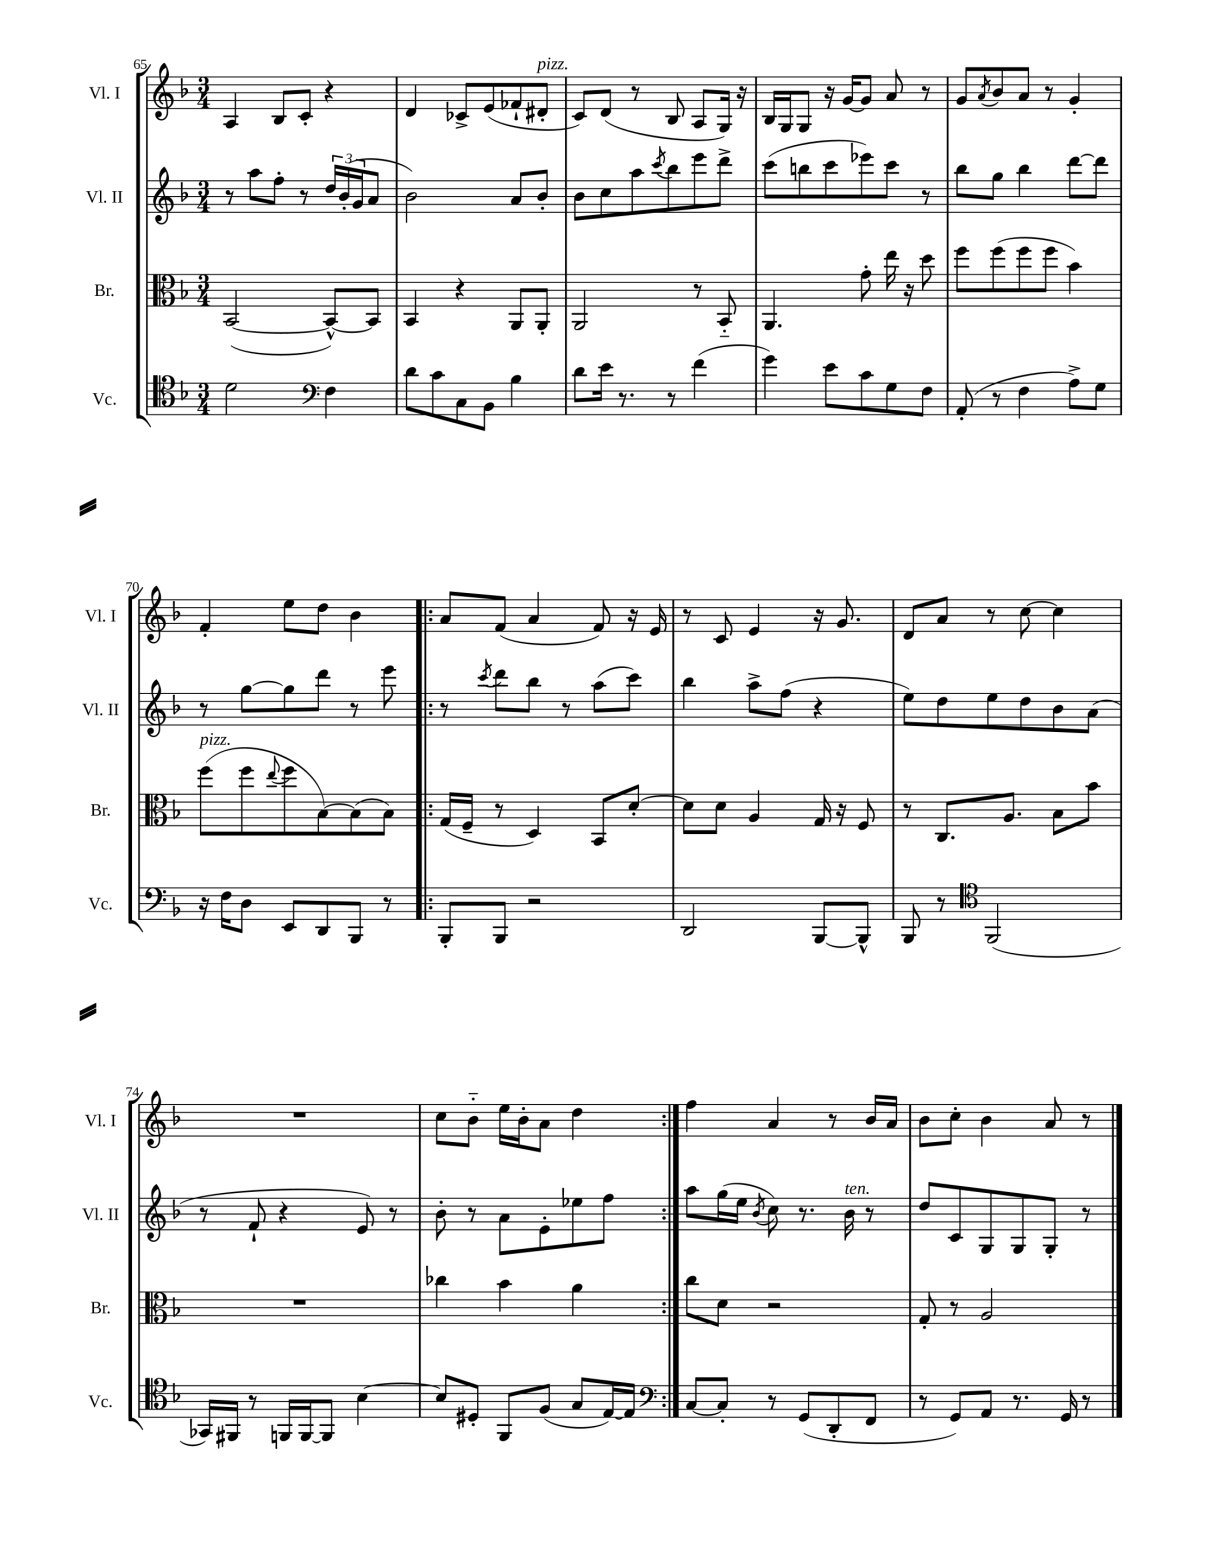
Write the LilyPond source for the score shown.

<<
\new StaffGroup <<
\new Staff = "s0" \with { instrumentName = "Vl. I" shortInstrumentName = "Vl. I" } {
    \clef treble \key f \major \numericTimeSignature \time 3/4
    a4 bes8 c'8-. r4 |
    d'4 ces'8-> e'8( fes'8-! dis'8-.^\markup { \italic "pizz." } |
    c'8) d'8( r8 bes8 a8 g16) r16 |
    bes16 g16 g8 r16 g'16~ g'8 a'8 r8 |
    g'8 \acciaccatura { a'8 } bes'8 a'8 r8 g'4-. |
    f'4-. e''8 d''8 bes'4 |
    \repeat volta 2 { a'8 f'8( a'4 f'8) r16 e'16 |
    r8 c'8 e'4 r16 g'8. |
    d'8 a'8 r8 c''8~ c''4 |
    R2. |
    c''8 bes'8-_ e''16 bes'16-. a'8 d''4 | }
    f''4 a'4 r8 bes'16 a'16 |
    bes'8 c''8-. bes'4 a'8 r8 \bar "|." |
}
\new Staff = "s1" \with { instrumentName = "Vl. II" shortInstrumentName = "Vl. II" } {
    \clef treble \key f \major \numericTimeSignature \time 3/4
    r8 a''8 f''8-. r8 \tuplet 3/2 { d''16 bes'16-.( g'16 } a'8 |
    bes'2) a'8 bes'8-. |
    bes'8 c''8 a''8 \acciaccatura { c'''8 } bes''8 e'''8 d'''8-> |
    c'''8( b''8 c'''8 ees'''8) c'''8 r8 |
    bes''8 g''8 bes''4 d'''8~ d'''8 |
    r8 g''8~ g''8 d'''8 r8 e'''8 |
    \repeat volta 2 { r8 \acciaccatura { c'''8 } d'''8 bes''8 r8 a''8( c'''8) |
    bes''4 a''8-> f''8( r4 |
    e''8) d''8 e''8 d''8 bes'8 a'8( |
    r8 f'8-! r4 e'8) r8 |
    bes'8-. r8 a'8 e'8-. ees''8 f''8 | }
    a''8 g''16( e''16 \acciaccatura { bes'8 } c''8) r8. bes'16^\markup { \italic "ten." } r8 |
    d''8 c'8 g8 g8 g8-. r8 \bar "|." |
}
\new Staff = "s2" \with { instrumentName = "Br." shortInstrumentName = "Br." } {
    \clef alto \key f \major \numericTimeSignature \time 3/4
    bes,2~( bes,8~-^) bes,8 |
    bes,4 r4 a,8 a,8-. |
    a,2 r8 bes,8-_ |
    a,4. g'8-. e''16 r16 d''8 |
    f''8 f''8( f''8 f''8 bes'4) |
    f''8^\markup { \italic "pizz." }( f''8 \appoggiatura { e''8 } f''8 bes8~) bes8( bes8) |
    \repeat volta 2 { g16( f16-- r8 d4) bes,8 d'8~-. |
    d'8 d'8 a4 g16 r16 f8 |
    r8 c8. a8. bes8 bes'8 |
    R2. |
    ces''4 bes'4 a'4 | }
    c''8 d'8 r2 |
    g8-. r8 a2 \bar "|." |
}
\new Staff = "s3" \with { instrumentName = "Vc." shortInstrumentName = "Vc." } {
    \clef tenor \key f \major \numericTimeSignature \time 3/4
    d'2 \clef bass f4 |
    d'8 c'8 c8 bes,8 bes4 |
    d'8 e'16 r8. r8 f'4( |
    g'4) e'8 c'8 g8 f8 |
    a,8-.( r8 f4 a8->) g8 |
    r16 f16 d8 e,8 d,8 bes,,8 r8 |
    \repeat volta 2 { bes,,8-. bes,,8 r2 |
    d,2 bes,,8~ bes,,8-^ |
    bes,,8 r8 \clef tenor f,2( |
    ges,16) fis,16 r8 f,16 f,16~ f,8 bes4~ |
    bes8 dis8-. f,8 f8( g8 e16~) e16 | }
    \clef bass c8~ c8-. r8 g,8( d,8-. f,8 |
    r8 g,8) a,8 r8. g,16 r8 \bar "|." |
}
>>
>>
\layout { \context { \Score currentBarNumber = #65 } }
